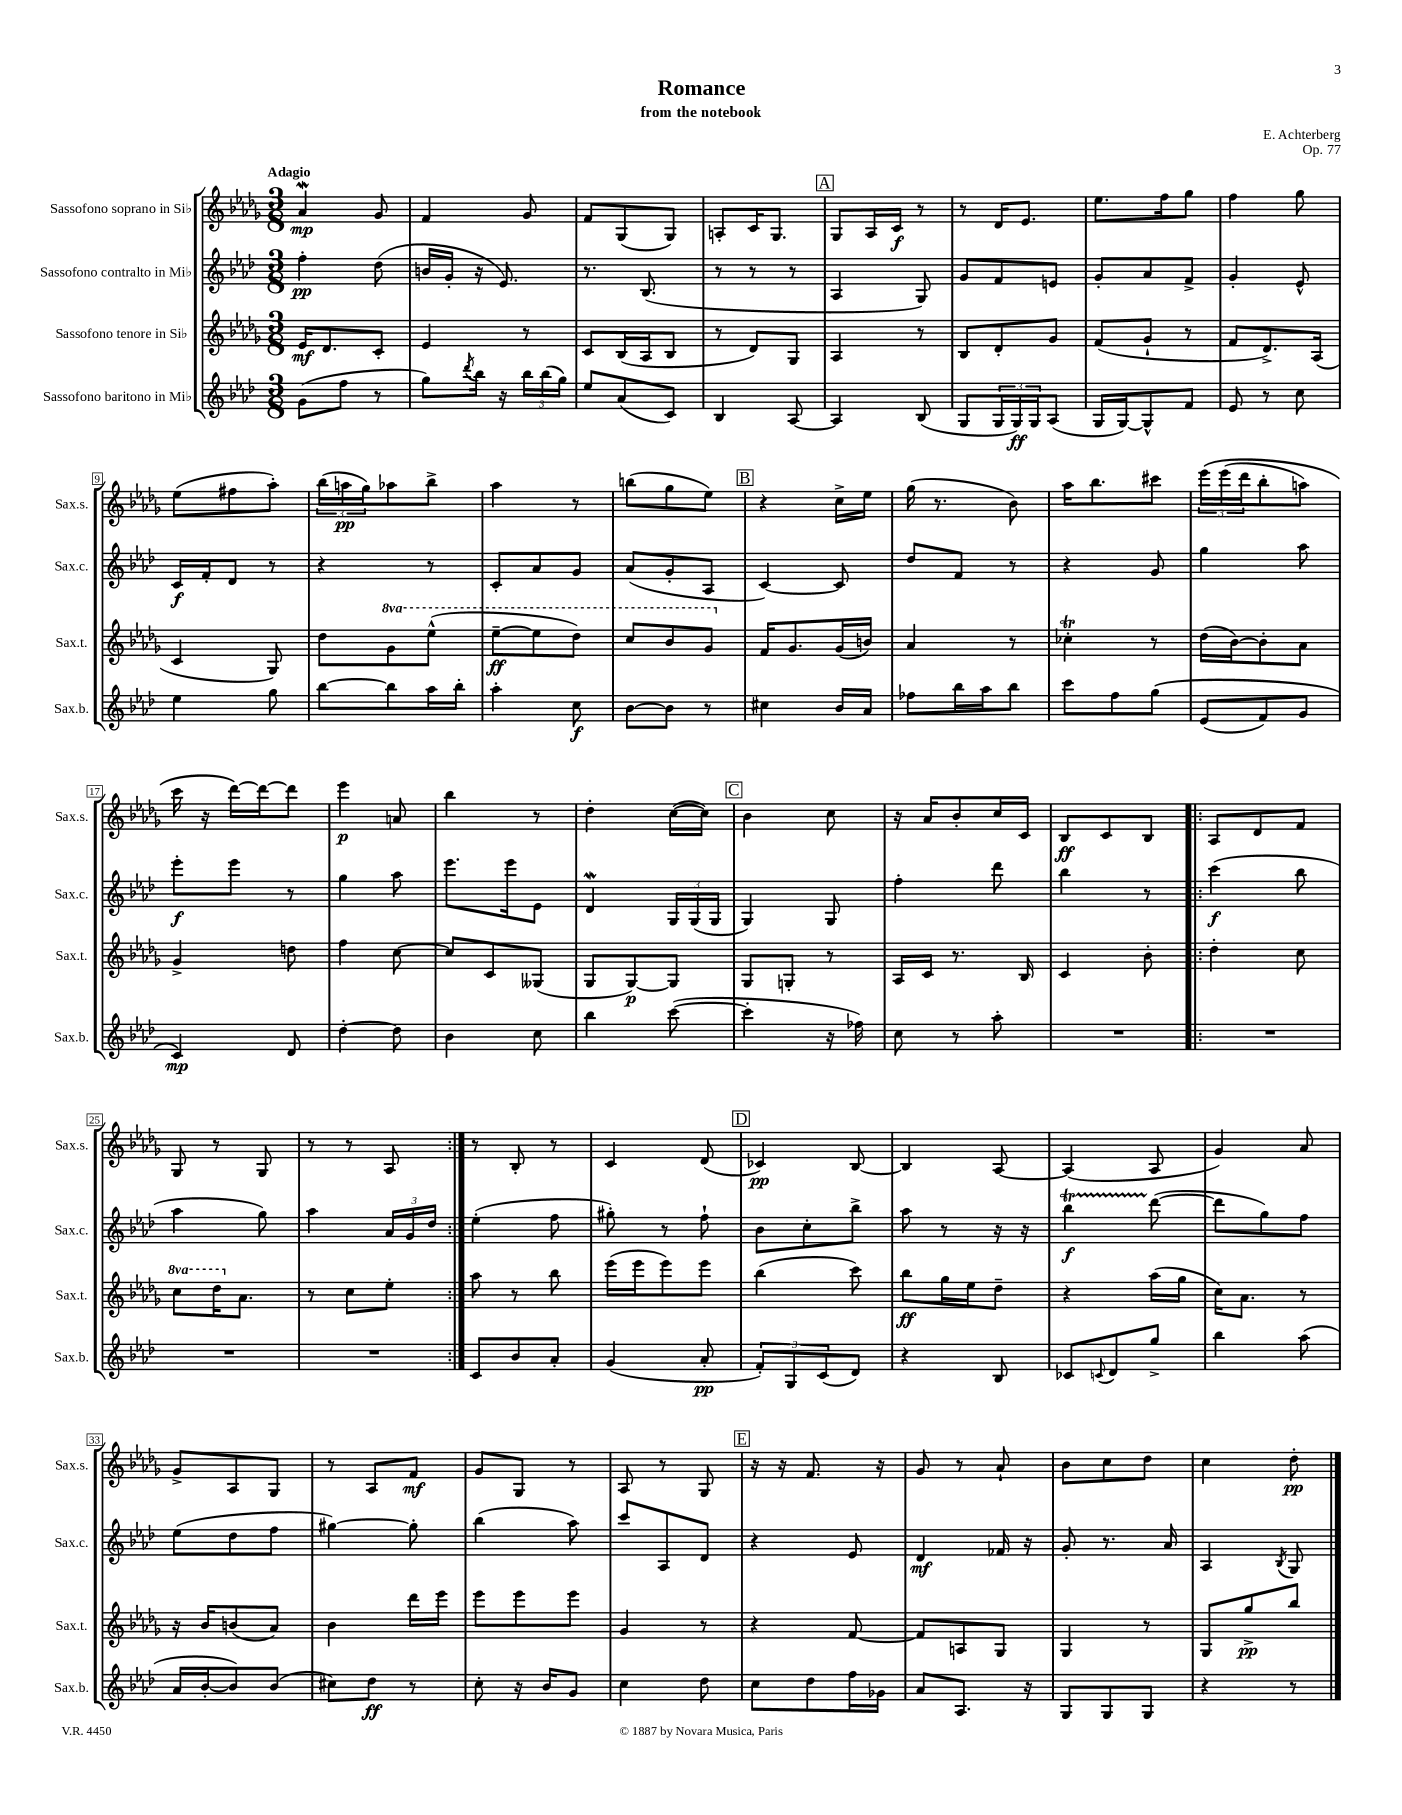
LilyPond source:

\header { title = "Romance" composer = "E. Achterberg" subtitle = "from the notebook" opus = "Op. 77" }
<<
\new StaffGroup <<
\new Staff = "s0" \with { instrumentName = "Sassofono soprano in Sib" shortInstrumentName = "Sax.s." } {
    \clef treble \key des \major \numericTimeSignature \time 3/8 \tempo "Adagio"
    aes'4\mordent\mp ges'8 |
    f'4 ges'8 |
    f'8 ges8( ges8) |
    a8-. c'16 ges8. |
    \mark \markup { \box "A" } ges8 aes16 c'16\f r8 |
    r8 des'16 ees'8. |
    ees''8. f''16 ges''8 |
    f''4 ges''8 |
    ees''8( fis''8 aes''8-.) |
    \tuplet 3/2 { bes''16( a''16\pp ges''16) } aes''8 bes''8-> |
    aes''4 r8 |
    b''8( ges''8 ees''8) |
    \mark \markup { \box "B" } r4 c''16-> ees''16 |
    ges''16( r8. bes'8) |
    aes''16 bes''8. cis'''8 |
    \tuplet 3/2 { ees'''16\( ees'''16( des'''16 } bes''8-. a''8) |
    c'''16 r16 des'''16~\) des'''16~ des'''8 |
    ees'''4\p a'8 |
    bes''4 r8 |
    des''4-. c''16~( c''16) |
    \mark \markup { \box "C" } bes'4 c''8 |
    r16 aes'16 bes'8-. c''16 c'16 |
    bes8\ff c'8 bes8 |
    \repeat volta 2 { aes8 des'8 f'8 |
    ges8 r8 ges8 |
    r8 r8 aes8 | }
    r8 bes8-. r8 |
    c'4 des'8( |
    \mark \markup { \box "D" } ces'4\pp) bes8~ |
    bes4 aes8~ |
    aes4( aes8 |
    ges'4) aes'8 |
    ges'8-> aes8 ges8 |
    r8 aes8 f'8\mf |
    ges'8 ges8 r8 |
    aes8 r8 ges8 |
    \mark \markup { \box "E" } r16 r16 f'8. r16 |
    ges'8 r8 aes'8-! |
    bes'8 c''8 des''8 |
    c''4 des''8-.\pp \bar "|." |
}
\new Staff = "s1" \with { instrumentName = "Sassofono contralto in Mib" shortInstrumentName = "Sax.c." } {
    \clef treble \key aes \major \numericTimeSignature \time 3/8
    f''4-.\pp des''8( |
    b'16 g'16-. r16 ees'8.) |
    r8. bes8.( |
    r8 r8 r8 |
    \mark \markup { \box "A" } aes4 g8) |
    g'8 f'8 e'8 |
    g'8-. aes'8 f'8-> |
    g'4-. ees'8-^ |
    c'16\f f'16-. des'8 r8 |
    r4 r8 |
    c'8-. aes'8 g'8 |
    aes'8( g'8-. aes8 |
    \mark \markup { \box "B" } c'4~) c'8 |
    des''8 f'8 r8 |
    r4 g'8 |
    g''4 aes''8 |
    ees'''8-.\f ees'''8 r8 |
    g''4 aes''8 |
    ees'''8. ees'''16 ees'8 |
    des'4\mordent \tuplet 3/2 { g16 g16( g16 } |
    \mark \markup { \box "C" } g4) g8 |
    f''4-. des'''8 |
    bes''4 r8 |
    \repeat volta 2 { c'''4\f( bes''8 |
    aes''4 g''8) |
    aes''4 \tuplet 3/2 { aes'16 g'16 des''16 } | }
    ees''4-.( f''8 |
    gis''8-.) r8 f''8-! |
    \mark \markup { \box "D" } bes'8 c''8-. bes''8-> |
    aes''8 r8 r16 r16 |
    bes''4\startTrillSpan\f des'''8~\stopTrillSpan( |
    des'''8 g''8) f''8 |
    ees''8( des''8 f''8 |
    gis''4~) gis''8-. |
    bes''4( aes''8) |
    c'''8 aes8 des'8 |
    \mark \markup { \box "E" } r4 ees'8 |
    des'4\mf fes'16 r16 |
    g'8-. r8. aes'16 |
    aes4 \acciaccatura { bes8 } g8 \bar "|." |
}
\new Staff = "s2" \with { instrumentName = "Sassofono tenore in Sib" shortInstrumentName = "Sax.t." } {
    \clef treble \key des \major \numericTimeSignature \time 3/8 \set Staff.ottavationMarkups = #ottavation-simple-ordinals
    ees'16\mf des'8. c'8-. |
    ees'4 r8 |
    c'8 bes16( aes16 bes8 |
    r8 des'8) ges8 |
    \mark \markup { \box "A" } aes4 r8 |
    bes8 des'8-. ges'8 |
    f'8( ges'8-! r8 |
    f'8 des'8.->) aes16( |
    c'4 ges8) |
    des''8 \ottava #1 ges''8 ees'''8-^( |
    ees'''8~--\ff ees'''8 des'''8) |
    c'''8 bes''8 ges''8 \ottava #0 |
    \mark \markup { \box "B" } f'16 ges'8. ges'16( b'16) |
    aes'4 r8 |
    ces''4-.\trill r8 |
    des''16( bes'16~) bes'8-. aes'8 |
    ges'4-> d''8 |
    f''4 c''8~ |
    c''8 c'8 geses8( |
    ges8 ges8~\p) ges8 |
    \mark \markup { \box "C" } ges8 g8-. r8 |
    aes16 c'16 r8. bes16 |
    c'4 bes'8-. |
    \repeat volta 2 { des''4-. c''8 |
    \ottava #1 c'''8 des'''16 \ottava #0 aes'8. |
    r8 c''8 ees''8-. | }
    aes''8 r8 bes''8 |
    ees'''16( ees'''16 ees'''8) ees'''8 |
    \mark \markup { \box "D" } bes''4( c'''8) |
    bes''8\ff ges''16 ees''16 des''8-- |
    r4 aes''16( ges''16 |
    c''16) aes'8. r8 |
    r16 bes'16 b'8( aes'8) |
    bes'4 des'''16 ees'''16 |
    ees'''8 ees'''8 ees'''8 |
    ges'4 r8 |
    \mark \markup { \box "E" } r4 f'8~ |
    f'8 a8 ges8 |
    ges4 r8 |
    ges8 ges''8->\pp bes''8 \bar "|." |
}
\new Staff = "s3" \with { instrumentName = "Sassofono baritono in Mib" shortInstrumentName = "Sax.b." } {
    \clef treble \key aes \major \numericTimeSignature \time 3/8
    g'8( f''8 r8 |
    g''8) \acciaccatura { des'''8 } bes''16 r16 \tuplet 3/2 { bes''16 bes''16( g''16) } |
    ees''8 aes'8( c'8) |
    bes4 aes8~ |
    \mark \markup { \box "A" } aes4 bes8( |
    g8 \tuplet 3/2 { g16 g16\ff) g16 } aes8( |
    g16 g16~) g8-^ f'8 |
    ees'8 r8 c''8 |
    ees''4 g''8 |
    bes''8~ bes''8 aes''16 bes''16-. |
    aes''4-. c''8\f |
    bes'8~ bes'8 r8 |
    \mark \markup { \box "B" } cis''4 bes'16 aes'16 |
    fes''8 bes''16 aes''16 bes''8 |
    c'''8 f''8 g''8\( |
    ees'8( f'8) g'8 |
    c'4\mp\) des'8 |
    des''4~-. des''8 |
    bes'4 c''8 |
    bes''4 c'''8~( |
    \mark \markup { \box "C" } c'''4-. r16 fes''16) |
    c''8 r8 aes''8-. |
    R4. |
    \repeat volta 2 { R4. |
    R4. |
    R4. | }
    c'8 bes'8 aes'8-. |
    g'4( aes'8-.\pp |
    \mark \markup { \box "D" } \tuplet 3/2 { f'8-.) g8 c'8( } des'8) |
    r4 bes8 |
    ces'8 \appoggiatura { c'8 } des'8 g''8-> |
    bes''4 aes''8( |
    aes'16 bes'16~-. bes'8) bes'8( |
    cis''8) des''8\ff r8 |
    c''8-. r16 bes'16 g'8 |
    c''4 des''8 |
    \mark \markup { \box "E" } c''8 des''8 f''16 ges'16 |
    aes'8 aes8. r16 |
    g8 g8 g8 |
    r4 r8 \bar "|." |
}
>>
>>
\layout { \context { \Score \override BarNumber.stencil = #(make-stencil-boxer 0.1 0.3 ly:text-interface::print) } }
